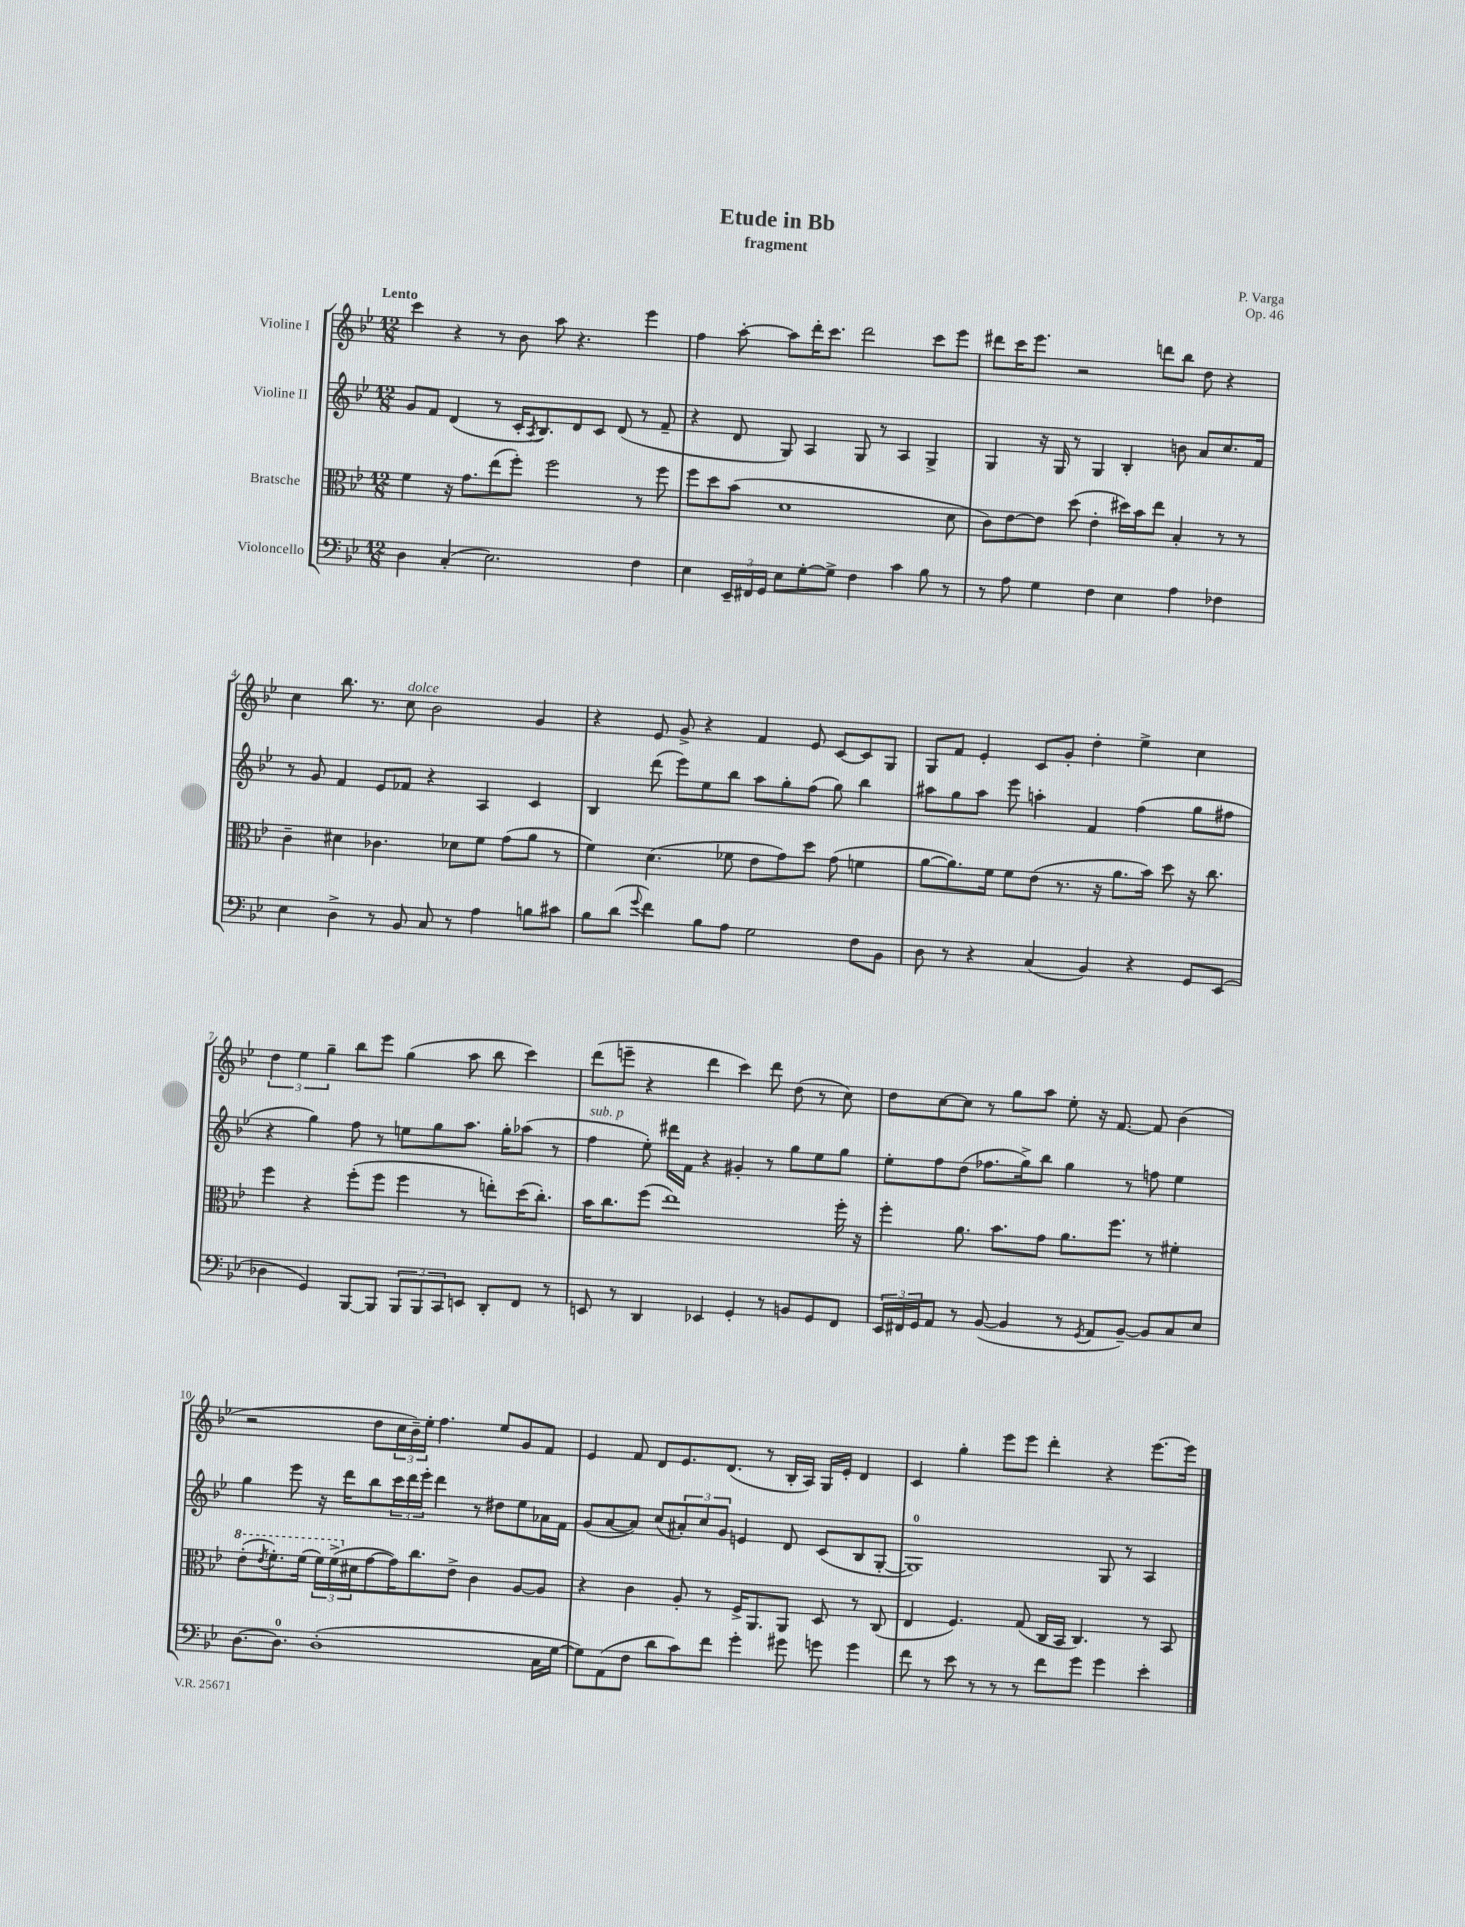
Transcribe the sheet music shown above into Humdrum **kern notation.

**kern	**kern	**kern	**kern
*part4	*part3	*part2	*part1
*staff4	*staff3	*staff2	*staff1
*I"Violoncello	*I"Bratsche	*I"Violine II	*I"Violine I
*clefF4	*clefC3	*clefG2	*clefG2
*k[b-e-]	*k[b-e-]	*k[b-e-]	*k[b-e-]
*M12/8	*M12/8	*M12/8	*M12/8
=1	=1	=1	=1
!	!	!	!LO:TX:a:B:t=Lento
4D\	4f\	8g/L	4ccc\
.	.	8f/J	.
(4C'/	16r	(4d/	4r
.	8.g\L	.	.
2.E-\)	(8ee-\	8r	8r
.	8ff'\J)	16c'/KL	8b-\
.	.	8qA/	.
.	.	8.B-/)	.
.	2ff\	.	8aa\
.	.	8d/	4.r
.	.	8c/J	.
.	.	(8d/	.
4F\	8r	8r	4eee-\
.	8ff\	8f~/	.
=2	=2	=2	=2
4E-\	8ff\L	4r	4ff\
.	8dd\	.	.
24EE-~/LL	(8b-\J	8d/	[8aa'\
24FF#X/	.	.	.
24GG/JJ	.	.	.
8E-\L	1d	8G/)	8aa\L]
[8G'\	.	4A/	16ddd'\K
.	.	.	8.ccc\J
8G^\J]	.	.	.
4F\	.	8G/	2ddd\
.	.	8r	.
4c\	.	4A/	.
8B-\	.	4G^/	8ccc\L
8r	8d\	.	8eee-\J
=3	=3	=3	=3
8r	8c\L)	4G/	8ddd#X\L
8A\	[8e-\	.	16ccc\K
.	.	.	8.eee-\J
4G\	8e-\J]	16r	.
.	.	16G/	.
.	(8dd\	8r	2r
4F\	4e-'\	4G/	.
4E-\	16dd#X\LL)	4B-'/	.
.	16b-\J	.	.
.	8ee-\J	.	8dddn\L
4A\	4B-'/	8bn\	8bb-\J
.	.	8a/L	8dd\
4F-X\	8r	8.cc/	4r
.	8r	.	.
.	.	16f/Jk	.
!!LO:LB:g=z
=4	=4	=4	=4
4E-\	4c~\	8r	4cc\
.	.	8g/	.
4D^\	4d#X\	4f/	8.bb-\
.	.	.	8.r
8r	4.c-X\	8e-/L	.
!	!	!	!LO:TX:a:i:t=dolce
8BB-/	.	8f-X/J	8cc\
8C/	.	4r	2b-\
8r	8d-X\L	.	.
4A\	8f\J	4A/	.
.	(8g\L	.	.
8Bn\L	8a\J	4c/	4g/
8c#X\J	8r	.	.
=5	=5	=5	=5
8B-\L	4f\)	4B-/	4r
(8d\J	.	.	.
8qqg/	.	.	.
4f\)	(4.d\	(8ddd\	8e-/
.	.	8eee-\L)	8g^/
8B-\L	.	8ee-\	4r
8A\J	8f-X\	8bb-\J	.
2G\	8e-\L	8aa\L	4f/
.	8g\)	8gg'\	.
.	8dd\J	(8ff\J	8e-/
.	(8g\	8gg\)	[8c/L
8F\L	4fn\	4bb-\	8c/]
8BB-\J	.	.	8G/J
=6	=6	=6	=6
8D\	[8a\L	8aa#X\L	8G/L
8r	8.a\])	8gg\	8f/J
4r	.	8aa#\J	4e-'/
.	16f\Jk	.	.
.	8f\L	8eee-\	.
(4C/	(8e-\J	4aan'\	8c/L
.	8.r	.	8g'/J
4BB-/)	.	4f/	4dd'\
.	16r	.	.
.	8.a\L	.	.
4r	.	(4ff\	4ee-^\
.	16b-\Jk)	.	.
.	8dd\	.	.
8GG/L	16r	8gg\L	4cc\
.	8.cc\	.	.
(8EE-/J	.	8ff#X\J	.
!!LO:LB:g=z
=7	=7	=7	=7
4D-X\	4ff\	4r	6dd\
.	.	.	6ee-\
4GG/)	4r	4gg\)	.
.	.	.	6gg~\
[8BBB-/L	(8ff'\L	8ff\	8bb-\L
8BBB-/J]	8ff\J	8r	8eee-\J
12BBB-/L	4ff\	8een\L	(4gg\
12BBB-/	.	.	.
.	.	8gg\	.
12CC/	.	.	.
8EEn/J	8r	8.aa\J	8aa\
8DD'/L	8een'\L)	.	8bb-\
.	.	16gg'\KL	.
8FF/J	(16dd\K	(8aa-X\J	4ccc\)
.	8.cc'\J)	.	.
8r	.	8r	.
=8	=8	=8	=8
!	!	!LO:TX:a:i:t=sub. p	!
8EEn/	16b-\KL	4ff\	(8ddd\L
.	8.cc\	.	.
8r	.	.	8eeen~\J
4DD/	(8ff\J	8ee-'\)	4r
.	1ee-)	16ddd#X\LL	.
.	.	16f\JJ	.
4EE-X/	.	4r	4ddd\
4GG'/	.	4g#X'/	4ccc\)
8r	.	8r	8ddd\
8BBn/L	.	8gg\L	(8dd\
8GG/	.	8ee-\	8r
8FF/J	16ff'\	8gg\J	8cc\)
.	16r	.	.
=9	=9	=9	=9
24EE-/LL	4ff'\	8ee-'\L	8dd\L
24FF#X/	.	.	.
24GG/J	.	.	.
8AA/J	.	8ff\	[8cc\
8r	8.a\	(8dd\J	8cc\J]
([8BB-/	.	8.ff-X\L	8r
.	8.b-\L	.	.
4BB-/]	.	.	8gg\L
.	.	16gg^\k)	.
.	8g\J	8bb-\J	8aa\J
8r	8.a\L	4gg\	8ee-'\
8qGG/	.	.	.
8AA/L	.	.	16r
.	8.ff\J	.	[8.f/
[8BB-~/J)	.	8r	.
8BB-/L]	8r	8ffn\	8f/]
8C/	4f#X'\	4ee-\	(4b-\
8E-/J	.	.	.
!!LO:LB:g=z
=10	=10	=10	=10
*	*8va	*	*
[8.D\L	(8ee-'\L	4gg\	2r
.	8qee-/	.	.
.	8.ff'\)	.	.
8.D\J]	.	.	.
.	.	8eee-\	.
.	(16ff\Jk	.	.
(1D'	24ff\LL)	16r	.
.	(24ff^\	.	.
.	.	16ddd\KL	.
*	*X8va	*	*
.	24d#X\J	.	.
.	[8g\	8bb-\	8dd\L
.	16g\K])	24ccc\L	24cc\L
.	.	24ddd\	24b-~\)
.	8.cc\	.	.
.	.	24eee-'\JJ	24ee-'\JJ
.	.	4ddd\	4.ff\
.	8e-^\J	.	.
.	4c\	8r	.
.	.	8dd#X\L	8ee-/L
.	[8A/L	8ee-\	8g/
16C\LL	8A/J]	16a-X\L	8f/J
[16G\JJ	.	16f\JJ	.
=11	=11	=11	=11
8G\L])	4r	(8g/L	4e-/
(8AA\	.	[8a/	.
8F\J	4c\	8a/J])	8f/
8d\L	.	(8cc/L	8d/L
8c\)	8A'/	12a#X'/)	8.e-/
.	.	12cc/	.
8f\J	8r	.	.
.	.	12g/J	.
.	.	.	(8.d/J
4g'\	16F^/KL	4en/	.
.	8.AA/	.	.
.	.	.	8r
8g#X\	8AA/J	8d/	16B-'/LL
.	.	.	16A/JJ)
8gn\	8D/	(8c/L	16G/LL
.	.	.	16e-'/JJ
4g\	8r	8B-/	4d/
.	(8C/	[8G'/J	.
=12	=12	=12	=12
8f\	4E-/	1G])	4c/
8r	.	.	.
8e-\	4.F/)	.	4gg'\
8r	.	.	.
8r	.	.	8eee-\L
8r	(8G/	.	8eee-\J
8f\L	16C/LL	.	4ddd'\
.	16BB-/JJ	.	.
8g\J	4.C/)	.	.
4g\	.	8G/	4r
.	.	8r	.
4e-'\	8r	4A/	[8.eee-\L
.	8BB-/	.	.
.	.	.	16eee-\Jk]
==	==	==	==
*-	*-	*-	*-
